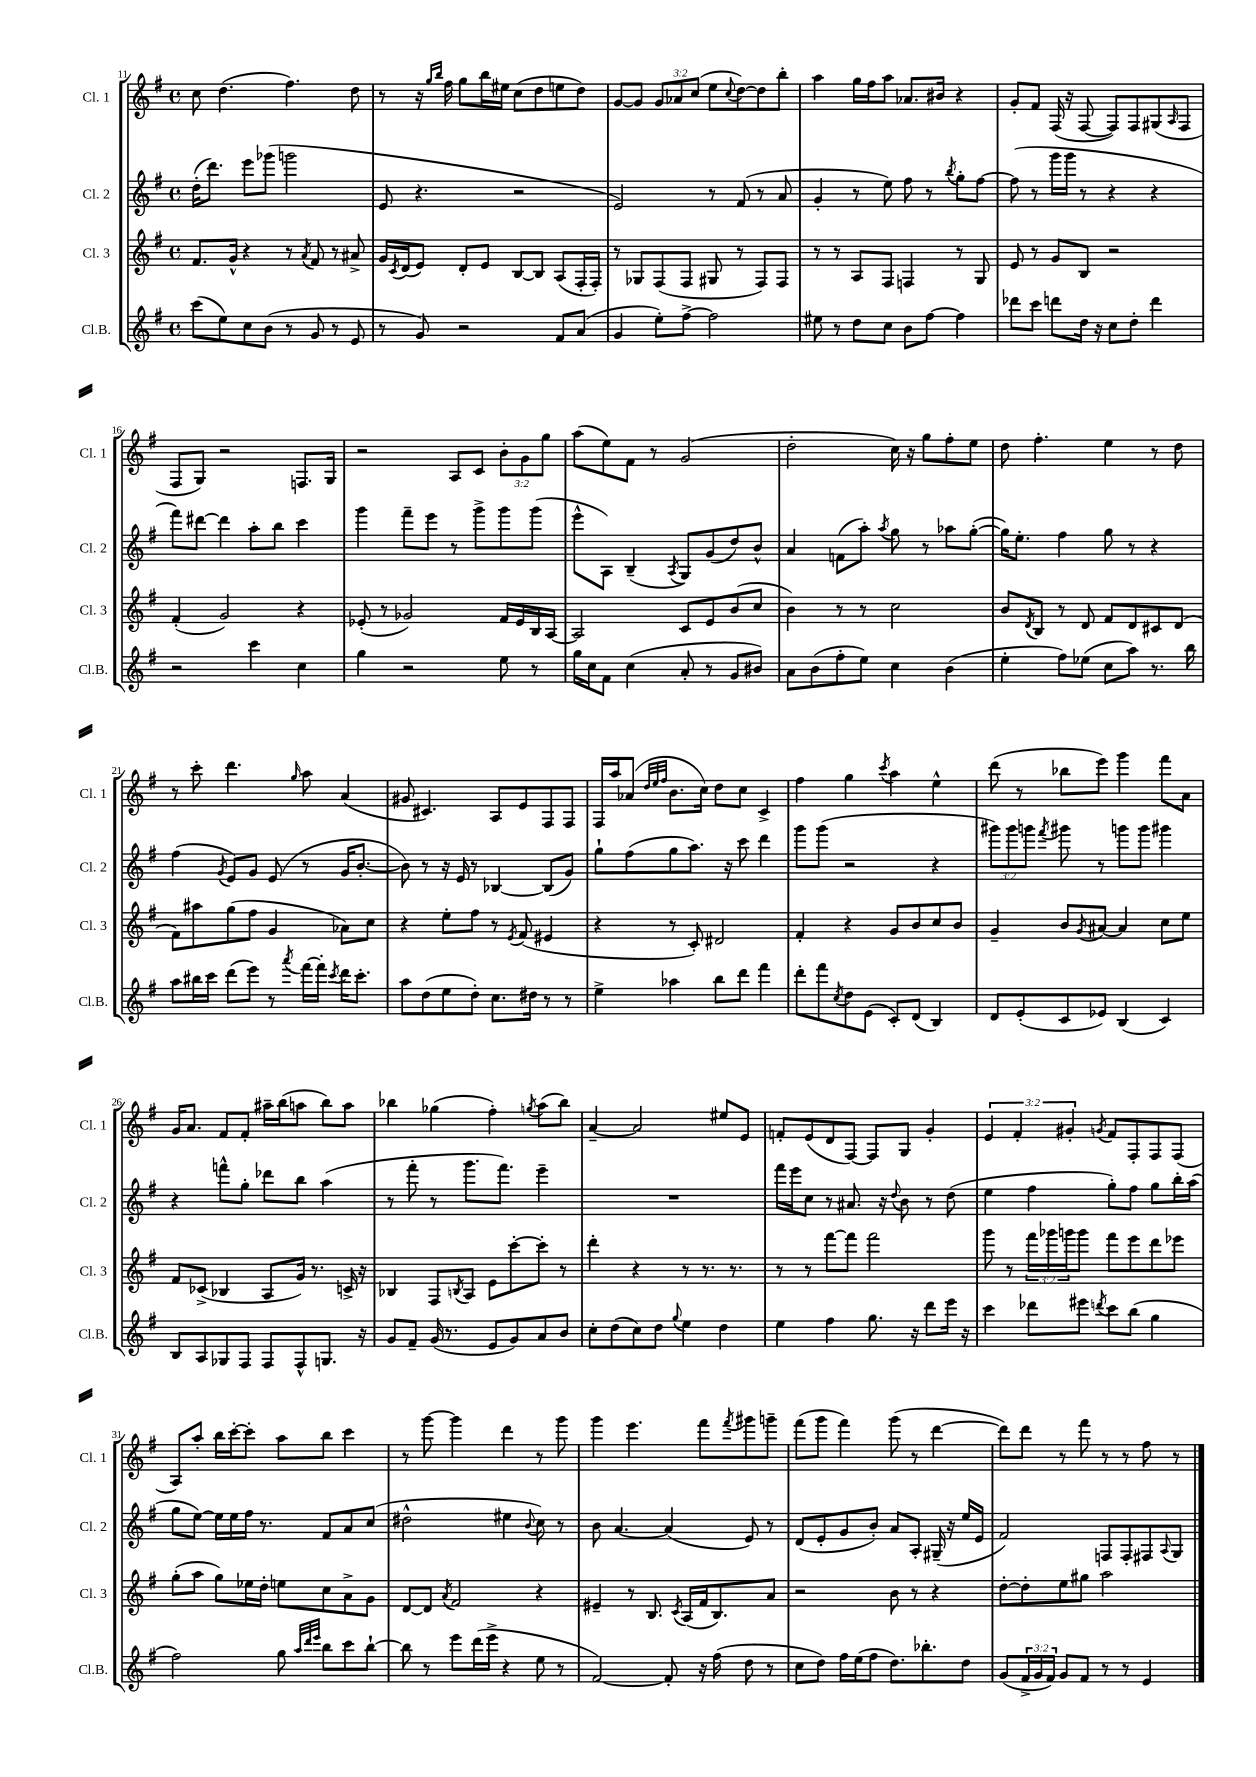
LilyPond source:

<<
\new StaffGroup <<
\new Staff = "s0" \with { instrumentName = "Cl. 1" shortInstrumentName = "Cl. 1" } {
    \clef treble \key g \major \defaultTimeSignature \time 4/4 \override Staff.TupletNumber.text = #tuplet-number::calc-fraction-text
    c''8 d''4.( fis''4.) d''8 |
    r8 r16 \grace { g''16 b''16 } fis''16 g''8 b''16 eis''16 c''8( d''8 e''8 d''8) |
    g'8~ g'8 \tuplet 3/2 { g'8 aes'8 c''8( } e''8 \appoggiatura { c''8 } d''8~) d''8 b''8-. |
    a''4 g''16 fis''16 a''8 aes'8. bis'16 r4 |
    g'8-. fis'8 fis16( r16 fis8~ fis8) fis8 gis8( \grace { a16 } fis8 |
    fis8 g8) r2 f8. g16 |
    r2 a8 c'8 \tuplet 3/2 { b'8-. g'8 g''8 } |
    a''8( e''8) fis'8 r8 g'2( |
    d''2-. c''16) r16 g''8 fis''8-. e''8 |
    d''8 fis''4.-. e''4 r8 d''8 |
    r8 c'''8-. d'''4. \grace { g''16 } a''8 a'4( |
    gis'8 cis'4.) a8 e'8 fis8 fis8 |
    fis16 a''16 aes'8( \grace { d''32 e''32 fis''32 } b'8. c''16) d''8 c''8 c'4-> |
    fis''4 g''4 \acciaccatura { c'''8 } a''4 e''4-^ |
    d'''8( r8 bes''8 e'''8) g'''4 fis'''8 a'8 |
    g'16 a'8. fis'8 fis'8-. ais''16-- b''16( a''8 b''8) a''8 |
    bes''4 ges''4( fis''4-.) \acciaccatura { g''8 } a''8( bes''8) |
    a'4~-- a'2 eis''8 e'8 |
    f'8-. e'8( d'8 fis8~) fis8 g8 g'4-. |
    \tuplet 3/2 { e'4 fis'4-. gis'4-. } \acciaccatura { g'8 } fis'8 fis8-. fis8 fis8( |
    a8) a''8-. b''16 c'''16~-. c'''8-. a''8 b''8 c'''4 |
    r8 g'''8~ g'''4 d'''4 r8 g'''8 |
    g'''4 e'''4. fis'''8 \acciaccatura { fis'''8 } gis'''8 g'''8-- |
    fis'''8( g'''8 fis'''4) g'''8( r8 d'''4~ |
    d'''8) d'''8 r8 fis'''8 r8 r8 fis''8 r8 \bar "|." |
}
\new Staff = "s1" \with { instrumentName = "Cl. 2" shortInstrumentName = "Cl. 2" } {
    \clef treble \key g \major \defaultTimeSignature \time 4/4 \override Staff.TupletNumber.text = #tuplet-number::calc-fraction-text
    d''16-.( d'''8.) e'''8 ges'''8( g'''2 |
    e'8 r4. r2 |
    e'2) r8 fis'8( r8 a'8 |
    g'4-. r8 e''8) fis''8 r8 \acciaccatura { b''8 } g''8-. fis''8~ |
    fis''8( r8 g'''16 g'''16 r8 r4 r4 |
    fis'''8) dis'''8~ dis'''4 a''8-. b''8 c'''4 |
    g'''4 fis'''8-- e'''8 r8 g'''8-> g'''8 g'''8( |
    e'''8-^ a8) b4--( \acciaccatura { a8 } g8) g'8( d''8) b'8-^ |
    a'4 f'8( a''8-.) \acciaccatura { a''8 } g''8 r8 aes''8 g''8~-.( |
    g''16) e''8.-. fis''4 g''8 r8 r4 |
    fis''4( \acciaccatura { g'8 } e'8) g'8 e'8( r8 g'16 b'8.~-. |
    b'8) r8 r16 e'16 r8 bes4~ bes8( g'8) |
    g''8-! fis''8( g''8 a''8.) r16 c'''8 d'''4 |
    g'''8 g'''8( r2 r4 |
    \tuplet 3/2 { gis'''8) gis'''8 g'''8 } \acciaccatura { fis'''8 } gis'''8 r8 g'''8 g'''8 gis'''4 |
    r4 f'''8-^ g''8-. des'''8 b''8 a''4( |
    r8 fis'''8-. r8 g'''8. fis'''8.) e'''4-- |
    R1 |
    fis'''16 e'''16 c''8 r8 ais'8. r16 \appoggiatura { d''8 } b'8 r8 d''8( |
    e''4 fis''4 g''8-.) fis''8 g''8 b''16-. a''16( |
    g''8 e''8~) e''16 e''16 fis''16 r8. fis'8 a'8 c''8( |
    dis''2-^ eis''4 \appoggiatura { b'8 } c''8) r8 |
    b'8 a'4.~ a'4( e'8) r8 |
    d'8( e'8-. g'8 b'8-.) a'8 a8-. gis16--( r16 e''16 e'16 |
    fis'2) f8 f8-. fis8 \appoggiatura { a8 } g8 \bar "|." |
}
\new Staff = "s2" \with { instrumentName = "Cl. 3" shortInstrumentName = "Cl. 3" } {
    \clef treble \key g \major \defaultTimeSignature \time 4/4 \override Staff.TupletNumber.text = #tuplet-number::calc-fraction-text
    fis'8. g'16-^ r4 r8 \acciaccatura { a'8 } fis'8 r8 ais'8-> |
    g'16 \acciaccatura { c'8 } d'16( e'8) d'8-. e'8 b8~ b8 a8( fis16-. fis16-.) |
    r8 ges8 fis8( fis8 gis8 r8 fis8) fis8 |
    r8 r8 a8 fis8 f4 r8 g8 |
    e'8 r8 g'8 b8 r2 |
    fis'4-.( g'2) r4 |
    ees'8-.( r8 ges'2) fis'16 ees'16 b16 a16~ |
    a2 c'8 e'8 b'8( c''8 |
    b'4) r8 r8 c''2 |
    b'8 \acciaccatura { d'8 } b8 r8 d'8 fis'8 d'8 cis'8 d'8( |
    fis'8) ais''8 g''8( fis''8 g'4 aes'8) c''8 |
    r4 e''8-. fis''8 r8 \acciaccatura { e'8 } fis'8( eis'4 |
    r4 r8 c'8-.) dis'2 |
    fis'4-. r4 g'8 b'8 c''8 b'8 |
    g'4-- b'8 \acciaccatura { g'8 } ais'8~ ais'4 c''8 e''8 |
    fis'8 ces'8->( bes4 a8 g'16) r8. c'16-> r16 |
    bes4 fis8 \acciaccatura { b8 } a8 e'8 c'''8~-. c'''8-. r8 |
    d'''4-. r4 r8 r8. r8. |
    r8 r8 fis'''8~ fis'''8 fis'''2 |
    g'''8 r8 \tuplet 3/2 { fis'''16 ges'''16 g'''16 } g'''8 fis'''8 e'''8 d'''8 ees'''8 |
    g''8-.( a''8 g''8) ees''16 d''16-. e''8 c''8 a'8-> g'8 |
    d'8~ d'8 \acciaccatura { a'8 } fis'2 r4 |
    eis'4-- r8 b8. \acciaccatura { c'8 } a16( fis'16 b8.) a'8 |
    r2 b'8 r8 r4 |
    d''8~-. d''8-. e''8 gis''8 a''2 \bar "|." |
}
\new Staff = "s3" \with { instrumentName = "Cl.B." shortInstrumentName = "Cl.B." } {
    \clef treble \key g \major \defaultTimeSignature \time 4/4 \override Staff.TupletNumber.text = #tuplet-number::calc-fraction-text
    c'''8( e''8) c''8 b'8( r8 g'8 r8 e'8 |
    r8 g'8) r2 fis'8 a'8( |
    g'4 e''8-.) fis''8~-> fis''2 |
    eis''8 r8 d''8 c''8 b'8 fis''8~ fis''4 |
    des'''8 c'''8 d'''8 d''16 r16 c''8 d''8-. d'''4 |
    r2 c'''4 c''4 |
    g''4 r2 e''8 r8 |
    g''16 c''16 fis'8 c''4( a'8-. r8 g'8 bis'8) |
    a'8 b'8( fis''8-. e''8) c''4 b'4( |
    e''4-. fis''8) ees''8( c''8 a''8) r8. b''16 |
    a''8 bis''16 c'''16 d'''8( e'''8) r8 \acciaccatura { a'''8 } fis'''16~ fis'''16-. \acciaccatura { c'''8 } d'''16 c'''8.-. |
    a''8 d''8( e''8 d''8-.) c''8. dis''16 r8 r8 |
    e''4-> aes''4 b''8 d'''8 fis'''4 |
    d'''8-. fis'''8 \acciaccatura { c''8 } d''8 e'8( c'8-.) d'8( b4) |
    d'8 e'8-.( c'8 ees'8) b4( c'4) |
    b8 a8 ges8 fis8 fis8 fis8-^ g8. r16 |
    g'8 fis'8-- g'16( r8. e'8 g'8) a'8 b'8 |
    c''8-. d''8( c''8) d''8 \appoggiatura { g''8 } e''4 d''4 |
    e''4 fis''4 g''8. r16 d'''8 e'''16 r16 |
    c'''4 des'''8 eis'''8 \acciaccatura { d'''8 } c'''8 b''8( g''4 |
    fis''2) g''8 \grace { a''32 d'''32 e'''32 } b''8 c'''8 b''8~-! |
    b''8 r8 e'''8 d'''16( e'''16-> r4 e''8 r8 |
    fis'2~) fis'8-. r16 fis''16( d''8 r8 |
    c''8 d''8) fis''16 e''16( fis''8 d''8.) bes''8.-. d''8 |
    g'8( \tuplet 3/2 { fis'16-> g'16 fis'16) } g'8 fis'8 r8 r8 e'4 \bar "|." |
}
>>
>>
\layout { \context { \Score currentBarNumber = #11 } }
